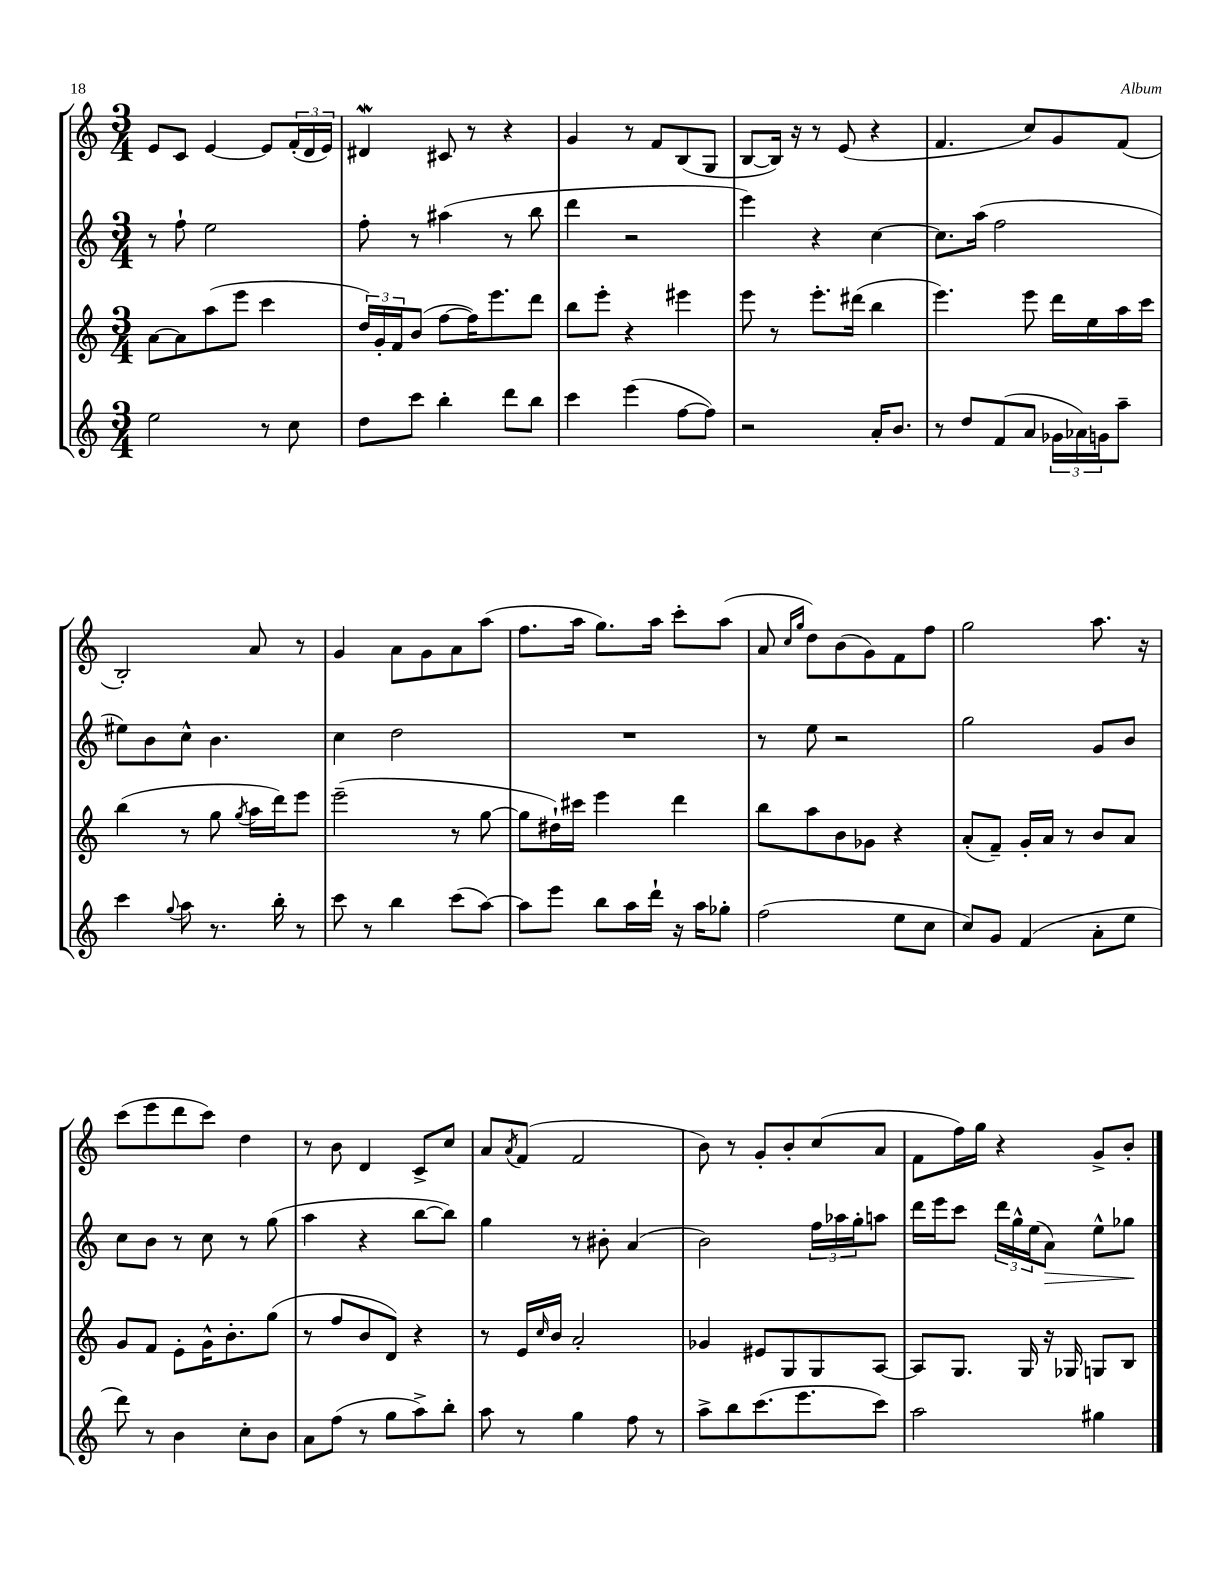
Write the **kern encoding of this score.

**kern	**kern	**kern	**kern
*staff4	*staff3	*staff2	*staff1
*clefG2	*clefG2	*clefG2	*clefG2
*k[]	*k[]	*k[]	*k[]
*M3/4	*M3/4	*M3/4	*M3/4
2ee	[8a	8r	8e
.	8a]	8ff`	8c
.	(8aa	2ee	[4e
.	8eee	.	.
8r	4ccc	.	8e]
8cc	.	.	(24f'
.	.	.	24d
.	.	.	24e)
=	=	=	=
8dd	24dd)	8ff'	4d#
.	24g'	.	.
.	24f	.	.
8ccc	(8b	8r	.
4bb'	[8ff	(4aa#	8c#
.	16ff])	.	8r
.	8.eee	.	.
8ddd	.	8r	4r
8bb	8ddd	8bb	.
=	=	=	=
4ccc	8bb	4ddd	4g
.	8eee'	.	.
(4eee	4r	2r	8r
.	.	.	8f
[8ff	4eee#	.	(8B
8ff])	.	.	8G
=	=	=	=
2r	8eee	4eee)	[8B
.	8r	.	16B])
.	.	.	16r
.	8.eee'	4r	8r
.	.	.	(8e
.	(16ddd#	.	.
16a'	4bb	[4cc	4r
8.b	.	.	.
=	=	=	=
8r	4.eee)	8.cc]	4.f
8dd	.	.	.
.	.	(16aa	.
(8f	.	2ff	.
8a	8eee	.	8cc)
24g-	16ddd	.	8g
24a-)	.	.	.
.	16ee	.	.
24g	.	.	.
8aa~	16aa	.	(8f
.	16ccc	.	.
=	=	=	=
4ccc	(4bb	8ee#)	2B')
.	.	8b	.
8qqgg	.	.	.
8aa	8r	8cc^^	.
8.r	8gg	4.b	.
.	8qgg	.	.
.	16aa	.	8a
16bb'	16ddd)	.	.
8r	8eee	.	8r
=	=	=	=
8ccc	(2eee~	4cc	4g
8r	.	.	.
4bb	.	2dd	8a
.	.	.	8g
(8ccc	8r	.	8a
[8aa)	[8gg	.	(8aa
=	=	=	=
8aa]	8gg]	2.r	8.ff
8eee	16dd#`)	.	.
.	16ccc#	.	16aa
8bb	4eee	.	8.gg)
16aa	.	.	.
16ddd`	.	.	16aa
16r	4ddd	.	8ccc'
16aa	.	.	.
8gg-'	.	.	(8aa
=	=	=	=
(2ff	8bb	8r	8a
.	.	.	16qqcc
.	.	.	16qqgg
.	8aa	8ee	8dd)
.	8b	2r	(8b
.	8g-	.	8g)
8ee	4r	.	8f
8cc	.	.	8ff
=	=	=	=
8cc)	(8a'	2gg	2gg
8g	8f~)	.	.
(4f	16g'	.	.
.	16a	.	.
.	8r	.	.
8a'	8b	8g	8.aa
8ee	8a	8b	.
.	.	.	16r
=	=	=	=
8ddd)	8g	8cc	(8ccc
8r	8f	8b	8eee
4b	8e'	8r	8ddd
.	16g^^	8cc	8ccc)
.	8.b'	.	.
8cc'	.	8r	4dd
8b	(8gg	(8gg	.
=	=	=	=
8a	8r	4aa	8r
(8ff	8ff	.	8b
8r	8b	4r	4d
8gg	8d)	.	.
8aa^)	4r	[8bb	8c^
8bb'	.	8bb])	8cc
=	=	=	=
8aa	8r	4gg	8a
.	.	.	8qa
8r	16e	.	(8f
.	16qqcc	.	.
.	16b	.	.
4gg	2a'	8r	2f
.	.	8b#'	.
8ff	.	(4a	.
8r	.	.	.
=	=	=	=
8aa^	4g-	2b)	8b)
8bb	.	.	8r
(8.ccc	8e#	.	8g'
.	8G	.	8b'
8.eee	.	.	.
.	8G	24ff	(8cc
.	.	24aa-	.
.	.	24gg'	.
8ccc)	[8A	8aa	8a
=	=	=	=
2aa	8A]	16ddd	8f
.	.	16eee	.
.	8.G	8ccc	16ff)
.	.	.	16gg
.	.	24ddd	4r
.	.	24gg^^	.
.	16G	.	.
.	.	(24ee	.
.	16r	8a)	.
.	16G-	.	.
4gg#	8G	8ee^^	8g^
.	8B	8gg-	8b'
==	==	==	==
*-	*-	*-	*-
